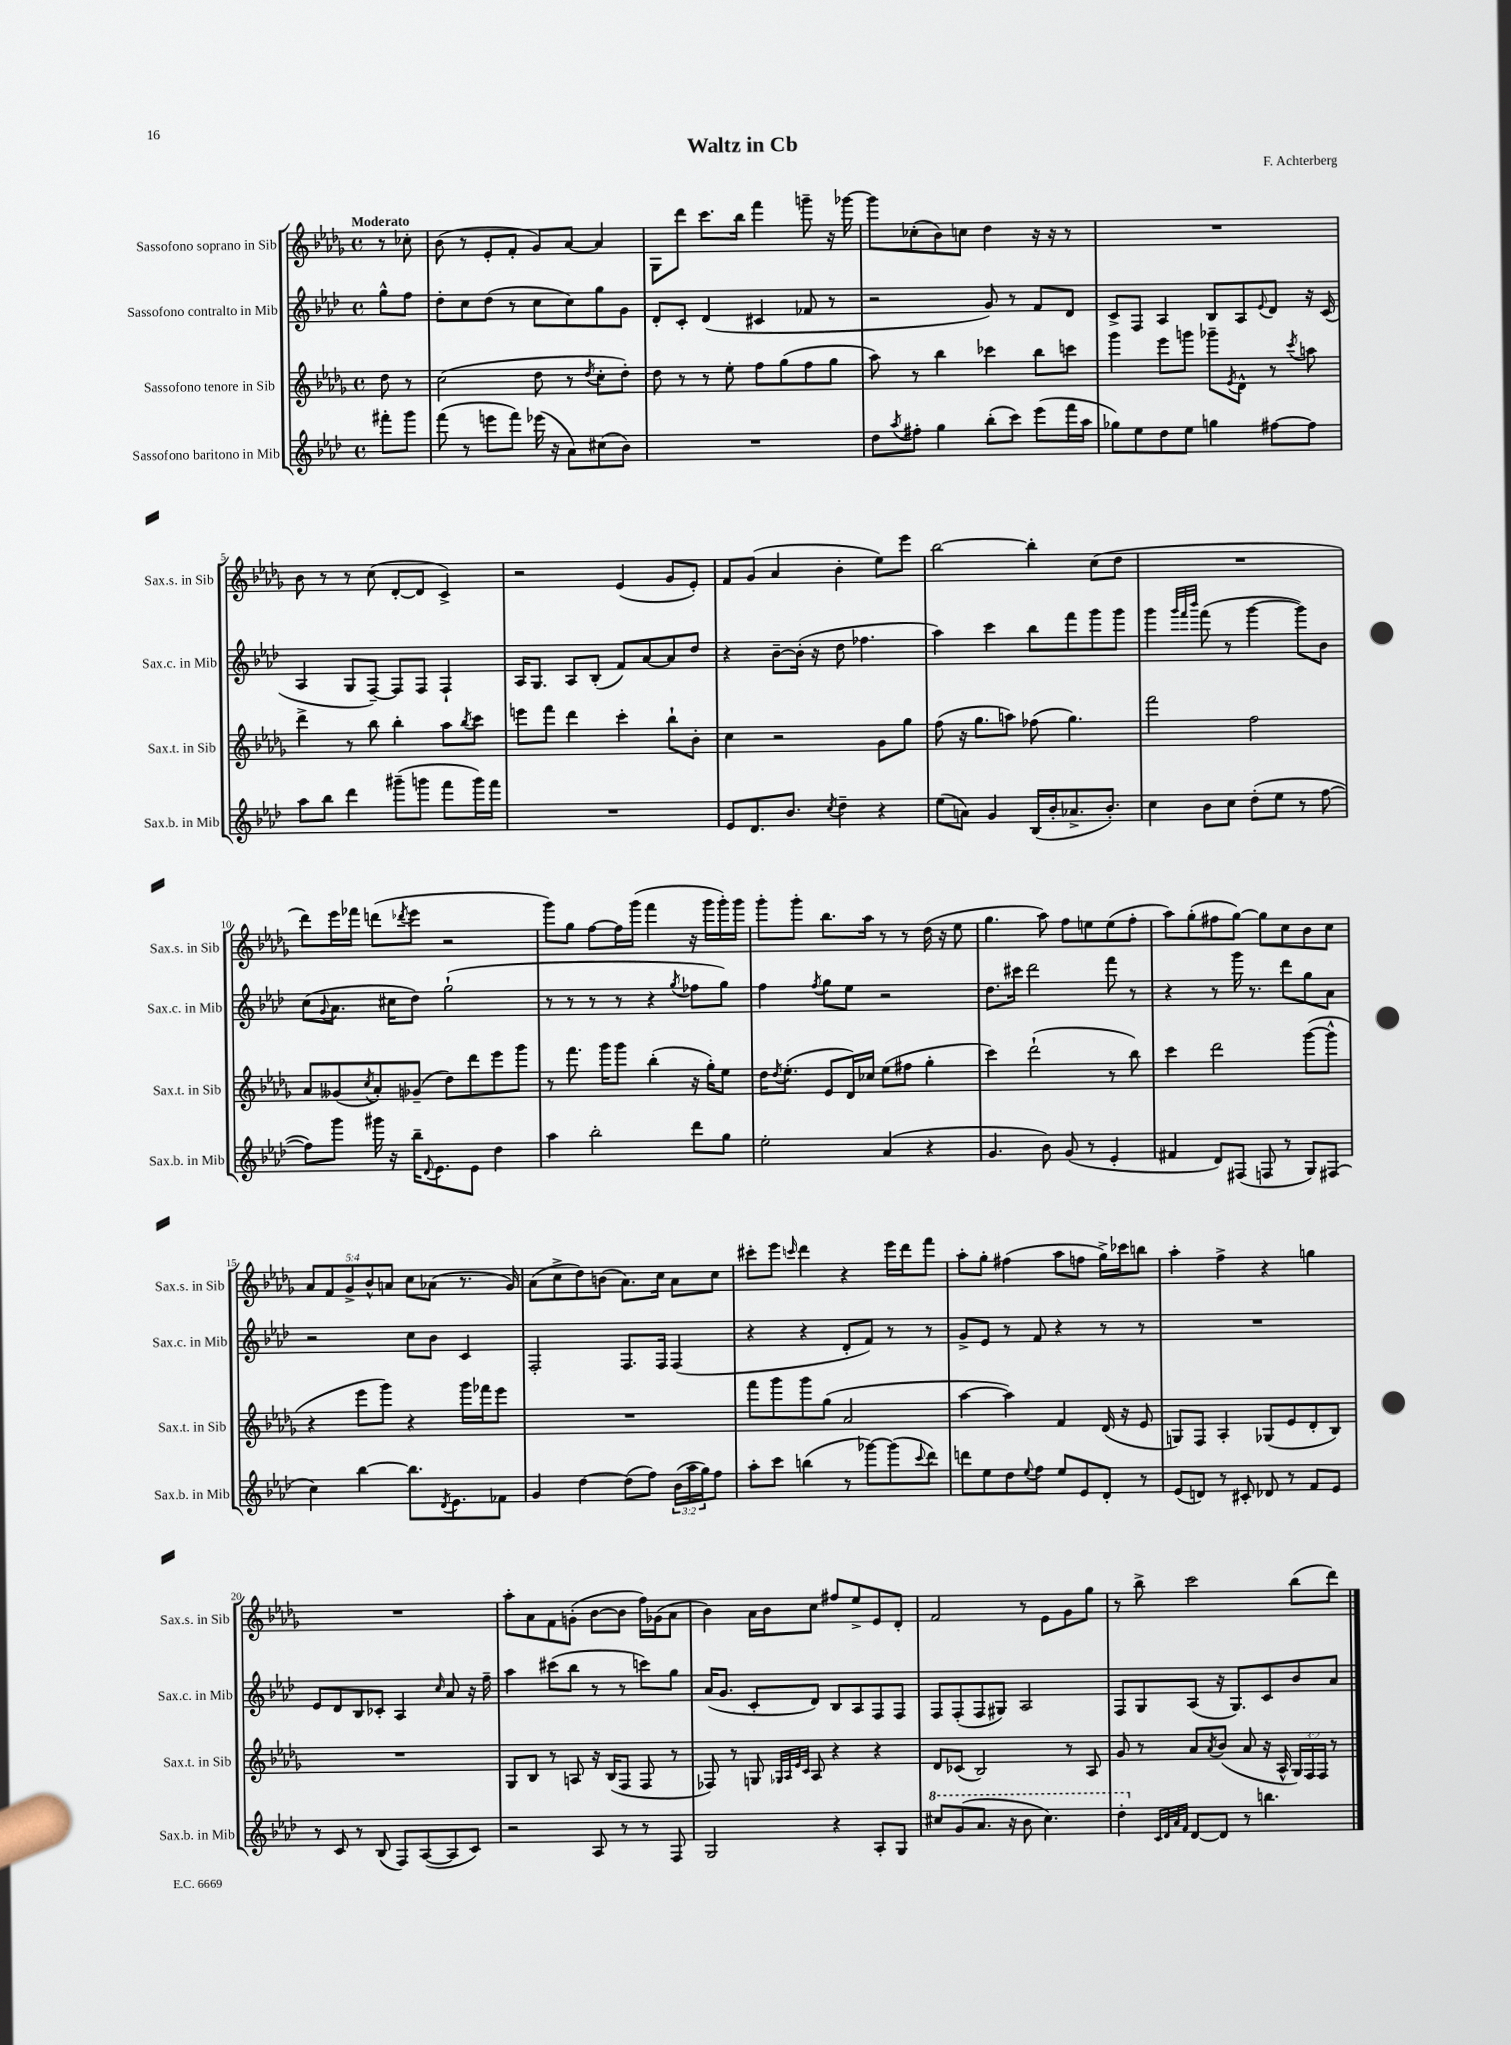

**kern	**kern	**kern	**kern
*part4	*part3	*part2	*part1
*staff4	*staff3	*staff2	*staff1
*I"Sassofono baritono in Mib	*I"Sassofono tenore in Sib	*I"Sassofono contralto in Mib	*I"Sassofono soprano in Sib
*I'Sax.b. in Mib	*I'Sax.t. in Sib	*I'Sax.c. in Mib	*I'Sax.s. in Sib
*clefG2	*clefG2	*clefG2	*clefG2
*k[b-e-a-d-]	*k[b-e-a-d-g-]	*k[b-e-a-d-]	*k[b-e-a-d-g-]
*M4/4	*M4/4	*M4/4	*M4/4
*met(c)	*met(c)	*met(c)	*met(c)
=	=	=	=
!	!	!	!LO:TX:a:B:t=Moderato
8fff#X'\L	8dd-\	8gg^^\L	8r
8ggg\J	8r	8ff\J	8cc-X'\
=1	=1	=1	=1
(8fff\	(2cc\	8dd-'\L	(8b-\
8r	.	8cc\	8r
8eeen\L	.	(8dd-\J	8e-'/L
8fff\J)	.	8r	8f'/J
(16eee-X\	8dd-\	8cc\L	8g-/L)
16r	.	.	.
8a-\L)	8r	8cc\)	[8a-/J
.	8qdd-/	.	.
(8cc#X\	8cc'\L	8gg\	4a-/]
8b-\J)	8dd-'\J)	8g\J	.
=2	=2	=2	=2
1r	8dd-\	8d-'/L	8G-\L
.	8r	8c'/J	8ddd-\J
.	8r	(4d-/	8.ccc\L
.	8ee-'\	.	.
.	.	.	16bb-\Jk
.	8ff\L	4c#X/	4fff\
.	(8gg-\	.	.
.	8ff\	8f-X/	8gggn~\
.	8gg-\J	8r	16r
.	.	.	[16ggg-X\
=3	=3	=3	=3
8dd-\L	8aa-\)	2r	8ggg-\L]
8qaa-/	.	.	.
8ff#X'\J	8r	.	(8cc-X'\
4gg\	4bb-\	.	8b-\)
.	.	.	8ccn\J
(8bb-'\L	4ccc-X\	8g/)	4dd-\
8ccc\J)	.	8r	.
(8eee-\L	8bb-\L	8f/L	16r
.	.	.	16r
16fff\L	8cccn\J	8d-/J	8r
16aa-\JJ	.	.	.
=4	=4	=4	=4
8gg-X\L)	4ggg-\	8c^/L	1r
8ee-\	.	8F/J	.
8dd-\	8eee-\L	4A-/	.
8ee-\J	8gggn\J	.	.
4ggn\	8ggg-X~\L	8B-/L	.
.	8qe-/	.	.
.	8d-^^\J	8A-/	.
.	.	8qqe-/	.
[8ff#X\L	8r	8d-/J	.
.	8qccc/	.	.
8ff#\J]	8aan\	16r	.
.	.	(16c/	.
!!LO:LB:g=z
=5	=5	=5	=5
8aa-\L	4ddd-^\	4A-/	8b-\
8bb-\J	.	.	8r
4ddd-\	8r	8G/L	8r
.	8bb-\	[8F~/J)	(8cc\
(8ggg#X~\L	4bb-'\	8F/L]	[8d-'/L
8gggn\J	.	8F/J	8d-/J]
8fff\L	8aa-\L	4F`/	4c^/)
.	8qbb-/	.	.
16ggg\L)	8ccc\J	.	.
16fff\JJ	.	.	.
=6	=6	=6	=6
1r	8eeen\L	16A-/KL	2r
.	.	8.G/J	.
.	8fff\J	.	.
.	4ddd-\	8A-/L	.
.	.	(8B-'/J	.
.	4ccc'\	8f/L)	(4e-/
.	.	[8a-/	.
.	8bb-`\L	8a-/]	8g-/L
.	8b-'\J	8dd-/J	8e-'/J)
=7	=7	=7	=7
8e-/L	4cc\	4r	8f/L
8.d-/	.	.	(8g-/J
.	2r	[8b-~\L	4a-/
8.b-/J	.	.	.
.	.	(16b-'\Jk]	.
.	.	16r	.
8qcc/	.	.	.
4dd-~\	.	8dd-\	4b-'\
.	.	4.ff-X\	.
4r	8g-\L	.	8ee-\L)
.	8gg-\J	.	8eee-\J
=8	=8	=8	=8
(8ee-\L	(8ff\	4aa-\)	[2bb-\
8an\J)	16r	.	.
.	8.gg-\L	.	.
4g/	.	4ccc\	.
.	8aan\J)	.	.
(16B-/LL	(8ff-X\	8bb-\L	4bb-'\]
16b-'/J	.	.	.
8.a-X^/	4.gg-\)	8fff\	.
.	.	8ggg\	(8cc\L
8.b-'/J)	.	.	.
.	.	8ggg\J	8dd-\J
=9	=9	=9	=9
4cc\	2fff\	4ggg\	1r
.	.	32qqggg/LLL	.
.	.	32qqfff/	.
.	.	32qqbbb-/JJJ	.
8b-\L	.	(8fff\	.
8cc\J	.	8r	.
(8dd-'\L	2ff\	[4ggg\	.
8ee-\J	.	.	.
8r	.	8ggg\L])	.
[8ff\	.	8b-\J	.
!!LO:LB:g=z
=10	=10	=10	=10
8ff\L])	8a-/L	(8cc\L	8ddd-\L)
.	.	8qqg/	.
8ggg\J	(8g--X/	8.a-\J	16eee-\L
.	.	.	16fff-X\JJ
.	8qcc/	.	.
16ggg#X\	8a-'/)	.	(8dddn\L
16r	.	16cc#X\KL	.
.	.	.	8qddd-X/
16bb-~\KL	(8g-X~/J	8dd-\J)	8eee-\J
8qqd-/	.	.	.
8.e-\	.	.	.
.	8dd-\L)	(2gg`\	2r
8e-\J	8ddd-\	.	.
4dd-\	8eee-\	.	.
.	8ggg-\J	.	.
=11	=11	=11	=11
4aa-\	8r	8r	8ggg-\L)
.	8.fff\	8r	8gg-\J
2bb-'\	.	8r	[8ff\L
.	16ggg-\KL	.	.
.	8ggg-\J	8r	16ff\L]
.	.	.	(16ggg-\JJ
.	(4bb-'\	4r	4fff\
.	.	8qgg/	.
8ddd-\L	16r	8ff-X\L	16r
.	16gg-'\KL)	.	16ggg-\LL
8gg\J	8ee-\J	8gg\J)	16ggg-'\)
.	.	.	16ggg-\JJ
=12	=12	=12	=12
2ee-'\	16dd-\KL	4ff\	8ggg-'\L
.	8qdd-/	.	.
.	(8.ee-'\J	.	.
.	.	.	8ggg-'\J
.	.	8qff/	.
.	8e-/L	8gg\L	8.bb-\L
.	16d-/L)	8ee-\J	.
.	16cc-X/JJ	.	16aa-\Jk
(4a-/	(8ee-\L	2r	8r
.	8ff#X\J	.	8r
4r	4gg-'\	.	(16dd-\
.	.	.	16r
.	.	.	8ee-\
=13	=13	=13	=13
4.g/	4ccc\)	8.dd-\L	4.gg-\
.	.	16ccc#X\Jk	.
.	(2ddd-`\	2ddd-\	.
8b-\)	.	.	8aa-\)
(8g/	.	.	8ff\L
8r	.	.	8een\
4e-'/	8r	8fff\	(8ee\
.	8bb-\)	8r	8ff'\J
=14	=14	=14	=14
4f#X/	4ccc\	4r	8aa-\L)
.	.	.	(8gg-'\
8d-/L)	2ddd-\	8r	8ff#X\
(8F#X/J	.	16ggg\	[8gg-\J)
.	.	8.r	.
8Fn/	.	.	8gg-\L]
8r	.	8ddd-\L	8cc\
8G/L)	([8ggg-\L	8gg\	8b-\
(8F#X/J	8ggg-^^\J]	8a-\J	8cc\J
!!LO:LB:g=z
=15	=15	=15	=15
4cc\)	4r	2r	10a-/L
.	.	.	10f/
.	.	.	10g-^/
[4bb-\	8eee-\L	.	.
.	.	.	10b-^^/
.	8ggg-\J)	.	.
.	.	.	10an/J
8.bb-\L]	4r	8cc\L	8cc\L
.	.	8b-\J	(8a-X\J
8qd-/	.	.	.
8.e-\	.	.	.
.	16ggg-\LL	4c/	8.r
.	16fff-X\J	.	.
8f-X\J	8eee-\J	.	.
.	.	.	16g-/)
=16	=16	=16	=16
4g/	1r	2F'/	(8a-\L
.	.	.	8cc^\
[4dd-\	.	.	8dd-\)
.	.	.	(8bn\J
(8dd-\L]	.	8.F/L	8.a-\L)
8ff\J)	.	.	.
.	.	16F/Jk	16cc\Jk
(24b-\LL	.	(4F/	8a-\L
24aa-\	.	.	.
24gg\J)	.	.	.
8ff\J	.	.	8cc\J
=17	=17	=17	=17
8aa-'\L	8fff\L	4r	8ccc#X'\L
8ccc\J	8ggg-\	.	8eee-\J
.	.	.	16qqcccn/
(4bbn\	8ggg-\	4r	4ddd-\
.	(8gg-\J	.	.
8r	2a-/	8d-'/L	4r
[8ggg-X\L)	.	8f/J)	.
(8ggg-\]	.	8r	16eee-\LL
.	.	.	16ddd-\J
8qqccc/	.	.	.
8ddd-\J)	.	8r	8fff\J
=18	=18	=18	=18
8dddn\L	[4aa-\	8g^/L	8aa-'\L
8ee-\	.	8e-/J	8gg-'\J
8dd-\	4aa-\])	8r	(4ff#X\
8qqee-/	.	.	.
8ff\J	.	8f/	.
8ee-/L	4f/	4r	8aa-\L
8e-/	.	.	8ffn\J
8d-'/J	(16d-/	8r	16gg-^\LL)
.	16r	.	16ccc-X\J
8r	8e-/	8r	8bbn\J
=19	=19	=19	=19
(8e-/L	8Gn/L)	1r	4aa-'\
8dn/J)	8F/J	.	.
8r	4A-'/	.	4ff^\
8c#X'/	.	.	.
8d-X/	(8G-X/L	.	4r
8r	8e-/	.	.
8f/L	8d-'/	.	4ggn\
8e-/J	8B-/J)	.	.
!!LO:LB:g=z
=20	=20	=20	=20
8r	1r	8e-/L	1r
8c/	.	8d-/	.
8r	.	8B-/	.
(8B-/	.	8c-X'/J	.
8F/L)	.	4A-/	.
([8A-/	.	.	.
.	.	16qqcc/	.
8A-/]	.	8a-/	.
8c/J)	.	16r	.
.	.	16ff~\	.
=21	=21	=21	=21
2r	8G-/L	4aa-\	8aa-'\L
.	8B-/J	.	8a-\
.	8r	(8ccc#X\L	8f\
.	8An/	8bb-\J	(8gn'\J
8A-/	16r	8r	[8b-\L
.	(16B-/KL	.	.
8r	8F/J	8r	8b-\J]
8r	8F/	8cccn\L)	16ff\LL)
.	.	.	(16g-X\J
8F/	8r	8gg\J	8a-\J
=22	=22	=22	=22
2G/	8F-X/)	(16a-/KL	4b-\)
.	.	8.g/J	.
.	8r	.	.
.	8Gn/	8c'/L	16a-\LL
.	.	.	16b-\J
.	32qqG-X/LLL	.	.
.	32qqA-/	.	.
.	32qqe-/	.	.
.	32qqc/JJJ	.	.
.	8A-/	8d-/J)	8cc\J
4r	4r	8B-/L	8ff#X/L
.	.	8A-/	8ee-^/
8A-'/L	4r	8F/	8e-/
8G/J	.	8F/J	8d-'/J
=23	=23	=23	=23
*8va	*	*	*
8ccc#X/L	8d-/L	8F/L	2f/
(8gg/	(8c-X/J	(8F'/	.
8.aa-/J	2B-/)	8F/	.
.	.	8G#X/J)	.
16r	.	.	.
8bb-\	.	2A-/	8r
4.ccc#\)	.	.	8e-\L
.	8r	.	8g-\
.	8A-/	.	8gg-\J
=24	=24	=24	=24
4ddd-'\	8g-/	8F/L	8r
.	8r	8G/	8bb-^\
*X8va	*	*	*
32qqc/LLL	.	.	.
32qqd-/	.	.	.
32qqa-/	.	.	.
32qqf/JJJ	.	.	.
[8d-/L	8a-/L	(8A-/J	2ccc\
.	8qa-/	.	.
8d-/J]	(8b-/J	16r	.
.	.	8.G/L)	.
8r	8a-/	.	.
4.bbn\	16r	8c/	.
.	16A-^^/	.	.
.	24G-/LL)	8b-/	(8bb-\L
.	24F/	.	.
.	24F/JJ	.	.
.	8r	8a-/J	8ddd-\J)
==	==	==	==
*-	*-	*-	*-
